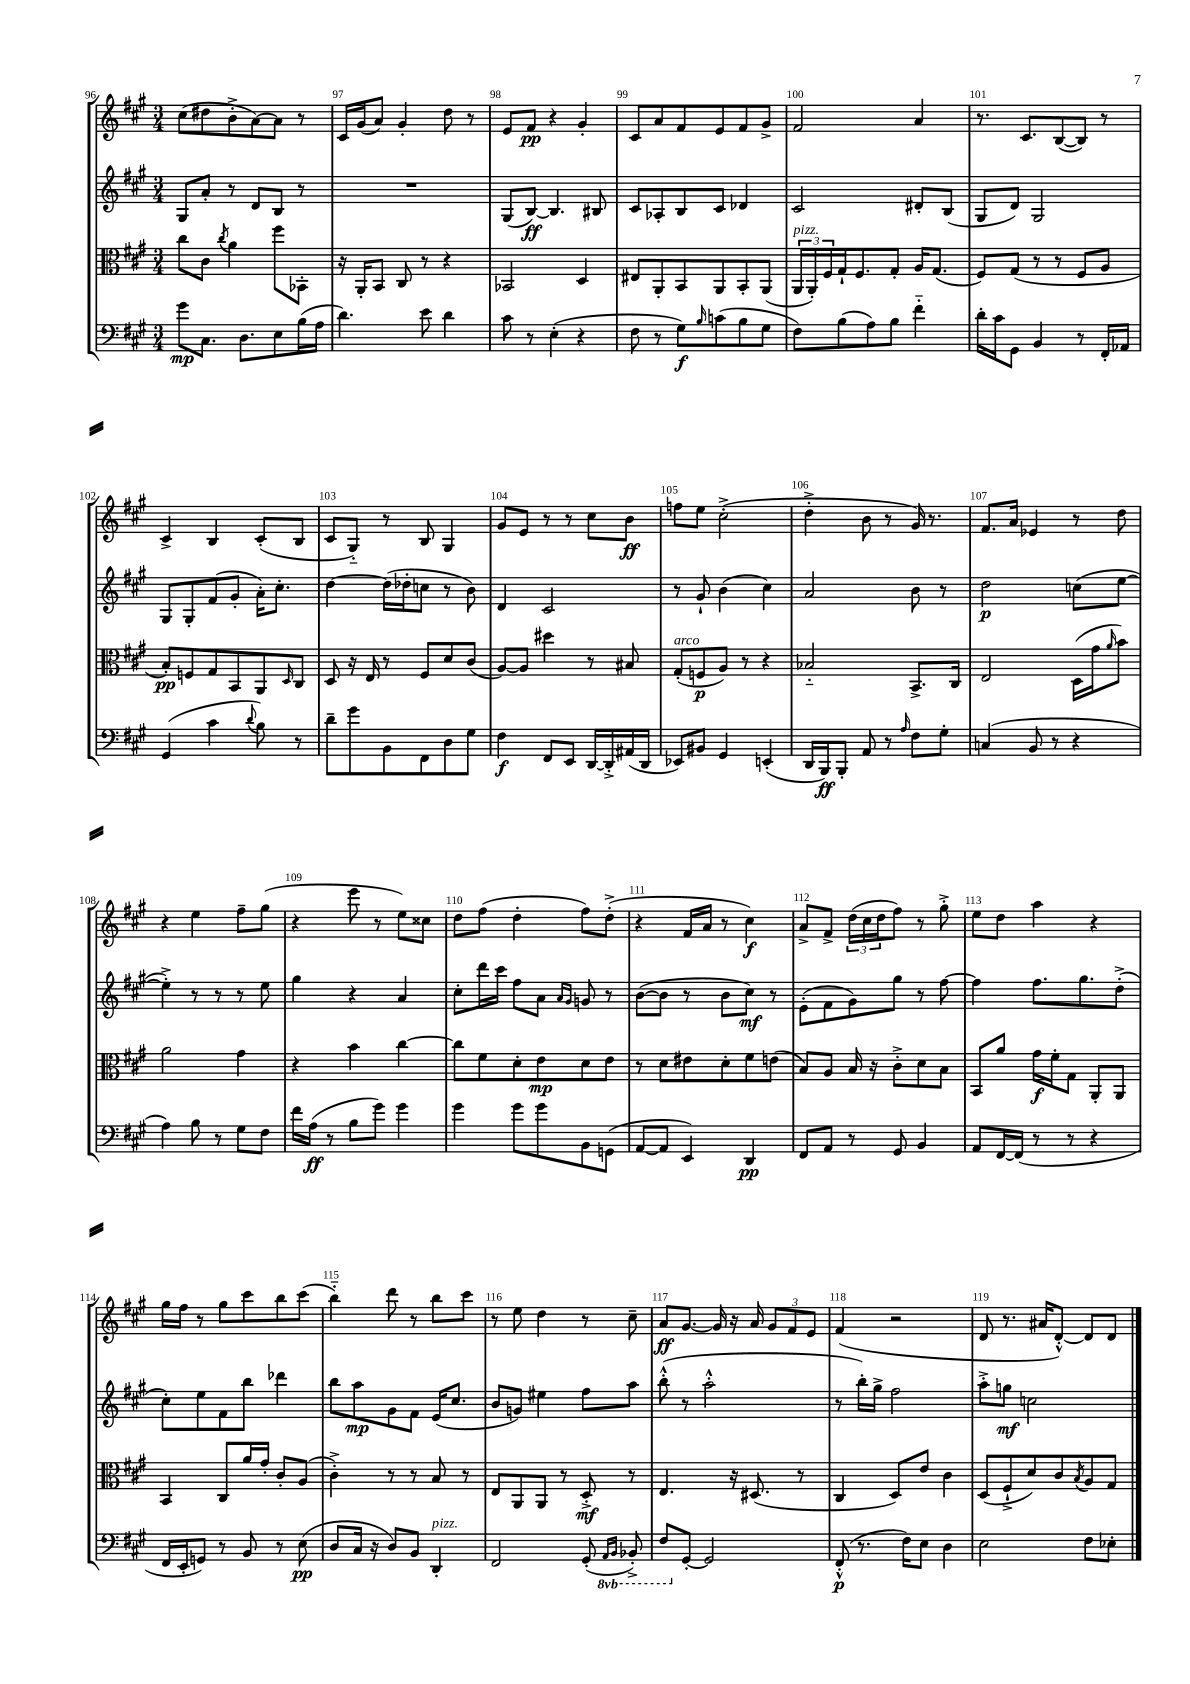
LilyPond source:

<<
\new StaffGroup <<
\new Staff = "s0" {
    \clef treble \key a \major \numericTimeSignature \time 3/4
    cis''8( dis''8 b'8-.-> a'8~) a'8 r8 |
    cis'16 gis'16( a'8) gis'4-. d''8 r8 |
    e'8 fis'8\pp r4 gis'4-. |
    cis'8 a'8 fis'8 e'8 fis'8 gis'8-> |
    fis'2 a'4 |
    r8. cis'8. b8~( b8) r8 |
    cis'4-> b4 cis'8-.( b8 |
    cis'8 gis8-_) r8 b8 gis4 |
    gis'8 e'8 r8 r8 cis''8 b'8\ff |
    f''8 e''8 cis''2-.->( |
    d''4-.-> b'8 r8 gis'16) r8. |
    fis'8. a'16 ees'4 r8 d''8 |
    r4 e''4 fis''8-- gis''8( |
    r4 e'''8 r8 e''8) cisis''8 |
    d''8 fis''8( d''4-. fis''8) d''8-.->( |
    r4 fis'16 a'16 r8 cis''4\f) |
    a'8-> fis'8-> \tuplet 3/2 { d''16( cis''16 d''16 } fis''8) r8 gis''8-.-> |
    e''8 d''8 a''4 r4 |
    gis''16 fis''16 r8 gis''8 cis'''8 b''8 cis'''8( |
    b''4-_) d'''8 r8 b''8 cis'''8 |
    r8 e''8 d''4 r8 cis''8-- |
    a'8\ff gis'8.~ gis'16 r16 a'16 \tuplet 3/2 { gis'8 fis'8 e'8 } |
    fis'4( r2 |
    d'8 r8. ais'16 d'8~-.-^) d'8 d'8 \bar "|." |
}
\new Staff = "s1" {
    \clef treble \key a \major \numericTimeSignature \time 3/4
    gis8 a'8-. r8 d'8 b8 r8 |
    R2. |
    gis8( b8~\ff) b4. bis8 |
    cis'8 aes8-. b8 cis'8 des'4 |
    cis'2 dis'8-. b8( |
    gis8 d'8) gis2 |
    gis8 gis8-. fis'8( gis'8-. a'16-.) cis''8.-. |
    d''4~ d''16( des''16-. c''8 r8 b'8) |
    d'4 cis'2 |
    r8 gis'8-! b'4( cis''4) |
    a'2 b'8 r8 |
    d''2\p c''8( e''8~ |
    e''4-.->) r8 r8 r8 e''8 |
    gis''4 r4 a'4 |
    cis''8-. d'''16 cis'''16 fis''8 a'8 \grace { a'16 gis'16 } g'8 r8 |
    b'8~( b'8 r8 b'8 cis''8\mf) r8 |
    e'8-.( fis'8 gis'8) gis''8 r8 fis''8~ |
    fis''4 fis''8. gis''8. d''8-.->( |
    cis''8-.) e''8 fis'8 b''8 des'''4 |
    b''8 a''8\mp gis'8 fis'8 e'16( cis''8. |
    b'8 g'8) eis''4 fis''8 a''8 |
    b''8-.-^( r8 a''2-.-^ |
    r8 b''16-.) gis''16-> fis''2 |
    a''8-.-> g''8\mf c''2 \bar "|." |
}
\new Staff = "s2" {
    \clef alto \key a \major \numericTimeSignature \time 3/4
    cis''8 cis'8 \acciaccatura { cis''8 } a'4 fis''8 bes,8-. |
    r16 a,16-. b,8 cis8 r8 r4 |
    bes,2 d4 |
    eis8 a,8-. b,8 a,8 b,8-. a,8( |
    \tuplet 3/2 { a,16^\markup { \italic "pizz." } a,16-.) fis16 } gis16-! fis8. gis8-. a16 gis8.( |
    fis8) gis8( r8 r8 fis8 a8 |
    b8-.\pp) f8 gis8 b,8 a,8 \grace { d16 } cis8 |
    d8 r16 e16 r8 fis8 d'8 cis'8( |
    a8~) a8 dis''4 r8 bis8 |
    gis8-.^\markup { \italic "arco" }( f8\p a8) r8 r4 |
    bes2-_ b,8.-> cis16 |
    e2 d16( gis'16 \grace { a'16 } b'8) |
    a'2 gis'4 |
    r4 b'4 cis''4~ |
    cis''8 fis'8 d'8-. e'8\mp d'8 e'8 |
    r8 d'8 eis'8 d'8-. fis'8 e'8( |
    b8) a8 b16 r16 cis'8-.-> d'8 b8 |
    b,8 a'8 gis'16\f fis'16-. gis8 a,8-. a,8 |
    b,4 cis8 a'16 gis'16-. cis'8-. a8( |
    cis'4-.->) r8 r8 b8 r8 |
    e8 a,8 a,8 r8 d8-.->\mf r8 |
    e4. r16 dis8.( r8 |
    cis4 d8) e'8 cis'4 |
    d8( fis8-!-> d'8) cis'8 \acciaccatura { b8 } a8 gis8 \bar "|." |
}
\new Staff = "s3" {
    \clef bass \key a \major \numericTimeSignature \time 3/4 \set Staff.ottavationMarkups = #ottavation-simple-ordinals
    gis'8\mp cis8. d8. e8 b16( a16 |
    d'4.) e'8 d'4 |
    cis'8 r8 e4-.( r4 |
    fis8 r8 gis8\f) \grace { b16 } c'8( b8 gis8 |
    fis8) b8( a8) b8 fis'4-_ |
    d'16-. cis'16 gis,8 b,4 r8 fis,16-. aes,16 |
    gis,4( cis'4 \appoggiatura { d'8 } b8) r8 |
    d'8-- gis'8 b,8 fis,8 d8 gis8 |
    fis4\f fis,8 e,8 d,16~ d,16-.-> ais,16( d,16 |
    ees,8) bis,8 gis,4 e,4-.( |
    d,16 b,,16\ff) b,,8-. a,8 r8 \grace { a16 } fis8 gis8-. |
    c4( b,8 r8 r4 |
    a4) b8 r8 gis8 fis8 |
    fis'16 a16\ff( r8 b8 gis'8) gis'4 |
    gis'4 gis'8 gis'8 b,8 g,8( |
    a,8~ a,8 e,4) d,4\pp |
    fis,8 a,8 r8 gis,8 b,4 |
    a,8 fis,16~ fis,16( r8 r8 r4 |
    fis,16 e,16-. g,8) r8 b,8 r8 e8\pp( |
    d8 cis16 r16 d8) b,8 d,4-.^\markup { \italic "pizz." } |
    fis,2 gis,8-.( \ottava #-1 \grace { a,,16 b,,16 } bes,,8-.->) |
    fis,8 \ottava #0 gis,8~-. gis,2 |
    fis,8-.-^\p( r8. fis16) e8 d4 |
    e2 fis8 ees8-. \bar "|." |
}
>>
>>
\layout { \context { \Score currentBarNumber = #96 \override BarNumber.break-visibility = ##(#f #t #t) barNumberVisibility = #all-bar-numbers-visible } }
